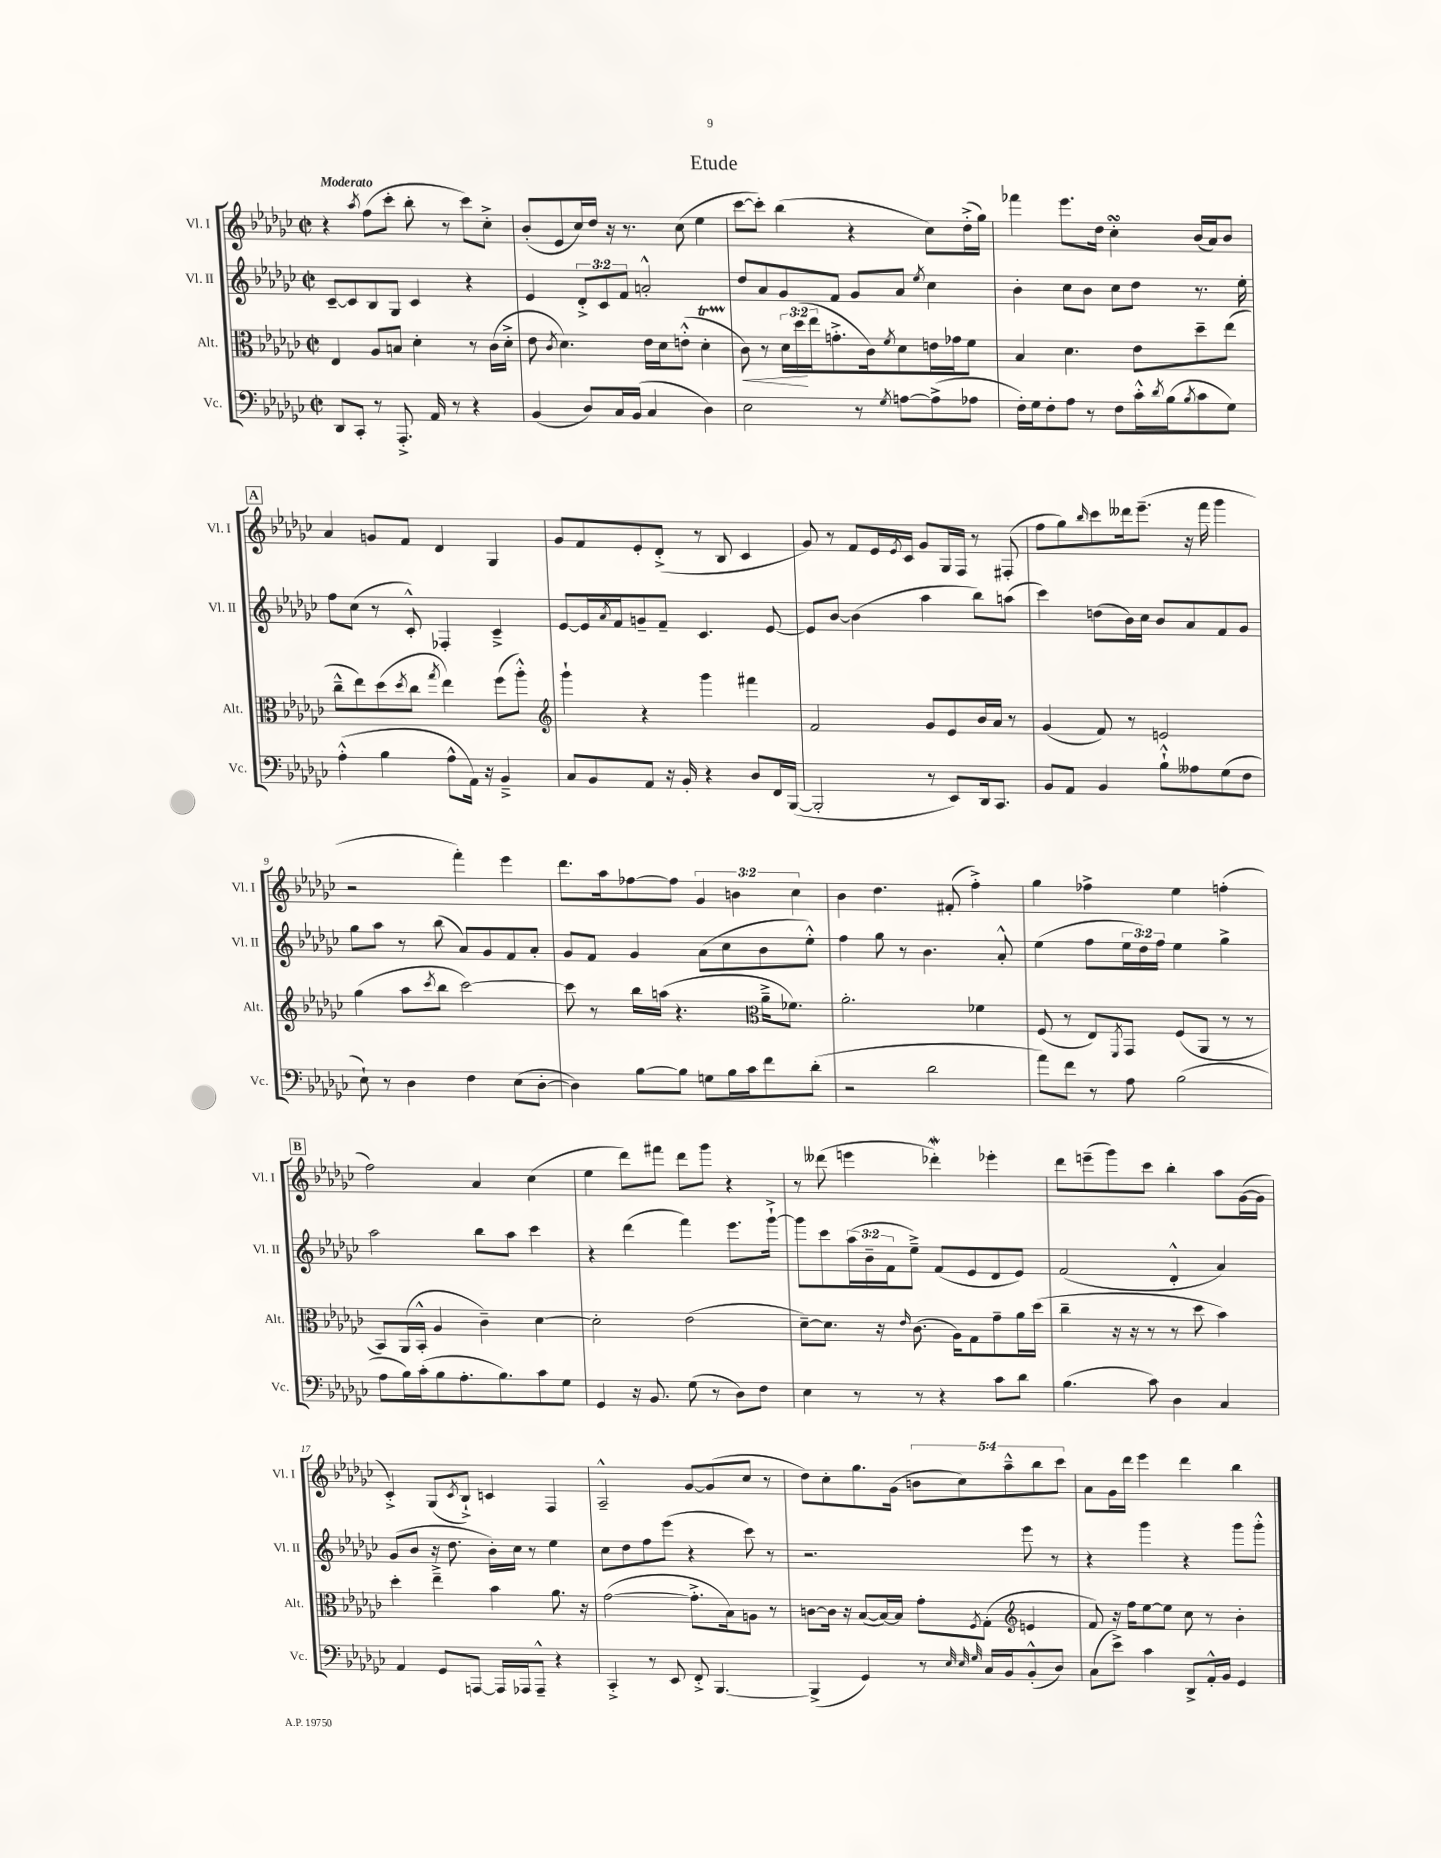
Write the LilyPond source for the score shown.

\header { title = "Etude" }
<<
\new StaffGroup <<
\new Staff = "s0" \with { instrumentName = "Vl. I" shortInstrumentName = "Vl. I" } {
    \clef treble \key ges \major \defaultTimeSignature \time 2/2 \override Staff.TupletNumber.text = #tuplet-number::calc-fraction-text \tempo "Moderato"
    r4 \acciaccatura { aes''8 } f''8( ces'''8-. bes''8-. r8 ces'''8) ces''8-.-> |
    bes'8-.( ees'8 ces''16) des''16 r16 r8. ces''8( ees''4 |
    ces'''8~ ces'''8-.) bes''4( r4 ces''8) des''16-.->( ges''16) |
    fes'''4 ees'''8. des''16 ces''4-.\turn bes'16( aes'16) bes'8 |
    \mark \markup { \box "A" } aes'4 g'8 f'8 des'4 ges4 |
    ges'8 f'8 ees'8-. des'8-.->( r8 bes8 ces'4 |
    ges'8) r8 f'8 ees'16 \acciaccatura { ees'8 } ces'16 ges'8 ges16 f16 r8 fis8-.( |
    f''8 ges''8) \grace { bes''16 } ces'''8 deses'''16 ees'''8.--( r16 f'''16 ges'''4 |
    r2 f'''4-.) ees'''4 |
    des'''8. aes''16 fes''8~ fes''8 \tuplet 3/2 { ges'4 b'4 ces''4 } |
    bes'4 des''4. fis'8-.( f''4-.->) |
    ges''4 fes''4-> ees''4 f''4-.( |
    \mark \markup { \box "B" } f''2) aes'4 ces''4( |
    ees''4 des'''8) fis'''8 des'''8 ges'''8 r4 |
    r8 deses'''8( e'''4 des'''4-.\mordent) ees'''4-. |
    des'''8 e'''8--( ges'''8) ces'''8 bes''4-. aes''8 ges'16~( ges'16 |
    ces'4-.->) ges8( \acciaccatura { ces'8 } bes8-!->) c'4 f4 |
    aes2---^ ges'8~ ges'8( ces''8 r8 |
    des''8) ces''8-. ges''8. ges'16( \tuplet 5/4 { b'8 ces''8) aes''8---^ bes''8 ces'''8 } |
    aes'8 ges'16 des'''16 ees'''4 des'''4 bes''4 \bar "|." |
}
\new Staff = "s1" \with { instrumentName = "Vl. II" shortInstrumentName = "Vl. II" } {
    \clef treble \key ges \major \defaultTimeSignature \time 2/2 \override Staff.TupletNumber.text = #tuplet-number::calc-fraction-text
    ces'8~-- ces'8 bes8 ges8 ces'4 r4 |
    ees'4 \tuplet 3/2 { des'8-.-> ces'8 f'8 } a'2-.-^ |
    des''8 aes'8 ges'8 f'8 ges'8 aes'8 \acciaccatura { ees''8 } ces''4 |
    bes'4-. ces''8 bes'8 ces''8 des''8 r8. ees''16-. |
    \mark \markup { \box "A" } f''8 ces''8( r8 ces'8-.-^) fes4-. ces'4---> |
    ees'8~ ees'16 \acciaccatura { aes'8 } f'16 g'8-- f'8-- ces'4. ees'8~ |
    ees'8 bes'8~ bes'4( aes''4 bes''8) a''8( |
    ces'''4) d''8( bes'16) ces''16 bes'8 aes'8 f'8 ges'8 |
    ges''8 aes''8 r8 bes''8( aes'8) ges'8 f'8 aes'8-. |
    ges'8 f'8 ges'4 aes'8( ces''8 bes'8 ees''8-.-^) |
    f''4 ges''8 r8 bes'4. aes'8-.-^ |
    ees''4( f''8 \tuplet 3/2 { ees''16 des''16) f''16 } ees''4 ges''4-> |
    \mark \markup { \box "B" } aes''2 bes''8 aes''8 ces'''4 |
    r4 des'''4( f'''4) ees'''8. ges'''16~-!-> |
    ges'''8 ces'''8 \tuplet 3/2 { aes''16( bes'16-- f'16 } ees''8--->) f'8( ees'8 des'8 ees'8) |
    f'2( des'4-.-^ aes'4) |
    ges'8( bes'8 r16 des''8. bes'16-.) ces''16 r8 ees''4 |
    ces''8 des''8 f''8 ees'''8( r4 ces'''8) r8 |
    r2. ees'''8 r8 |
    r4 ges'''4 r4 ges'''8 ges'''8-.-^ \bar "|." |
}
\new Staff = "s2" \with { instrumentName = "Alt." shortInstrumentName = "Alt." } {
    \clef alto \key ges \major \defaultTimeSignature \time 2/2 \override Staff.TupletNumber.text = #tuplet-number::calc-fraction-text
    ees4 aes8 b8 des'4-. r8 ces'16( des'16-.-> |
    ees'8 \acciaccatura { ces'8 } des'4.) ees'16 des'16 e'8-.-^( des'4-.\startTrillSpan |
    ces'8\stopTrillSpan\<) r8 \tuplet 3/2 { des'16 des''16\!( ees''16 } g'8.-.-> ces'16) \acciaccatura { f'8 } des'8 e'16 ges'16 f'8 |
    bes4 des'4. ees'8 des''8-- ees''8( |
    \mark \markup { \box "A" } ces''8---^ ees''8) des''8( \acciaccatura { des''8 } ces''8 \acciaccatura { ges''8 } ees''4) f''8( aes''8-.-^) |
    \clef treble ges'''4-! r4 ges'''4 fis'''4 |
    f'2 ges'8 ees'8 bes'16 aes'16 r8 |
    ges'4( f'8) r8 e'2 |
    ges''4( aes''8 \acciaccatura { ces'''8 } bes''8 ces'''2~) |
    ces'''8 r8 bes''16 a''16( r4. \clef alto aes'16---> fes'8.) |
    aes'2.-. fes'4 |
    f8( r8 ees8) \acciaccatura { f,8 } ges,8 f8( aes,8 r8 r8 |
    \mark \markup { \box "B" } bes,8) aes,16( bes,16-.-^ aes4 ces'4--) des'4~ |
    des'2-. ees'2( |
    des'8~--) des'8. r16 \grace { ees'16 } ces'8.( aes16) ges8 ges'8-- aes'16 des''16( |
    ces''4-- r16 r16 r8 r8 des''8 bes'4) |
    des''4-. ees''4---> bes'4 aes'8. r16 |
    ges'2~( ges'8.-.-> bes16) a8 r8 |
    c'8~ c'16 r16 bes8~( bes16~) bes16 ges'8-. \acciaccatura { f8 } ges8-.( \clef treble e'4 |
    f'8) r16 f''16 ees''8~ ees''8 ces''8 r8 bes'4-. \bar "|." |
}
\new Staff = "s3" \with { instrumentName = "Vc." shortInstrumentName = "Vc." } {
    \clef bass \key ges \major \defaultTimeSignature \time 2/2
    des,8 ces,8-. r8 aes,,8.-.-> aes,16 r8 r4 |
    bes,4( des8) ces16 bes,16( ces4 des4) |
    ees2 r8 \acciaccatura { ges8 } a8~ a8->( aes8 |
    f16-.) ges16 f8-. aes8 r8 f8 ces'16-.-^ \acciaccatura { des'8 } bes16( \acciaccatura { bes8 } ces'8 ges8) |
    \mark \markup { \box "A" } aes4-.-^( bes4 aes8-^ aes,16) r16 bes,4---> |
    ces8 bes,8 aes,8 r16 bes,16-. r4 des8 f,16 bes,,16~( |
    bes,,2-. r8 ees,8) des,16 ces,8. |
    bes,8 aes,8 bes,4 bes8-!-^ aeses8 ges8( f8 |
    ees8-!) r8 des4 f4 ees8( des8~-. |
    des4) bes8~ bes8 g8 bes16 ces'16 f'8 des'8-.( |
    r2 des'2 |
    aes'8) f'8 r8 aes8 bes2( |
    \mark \markup { \box "B" } aes8 bes16) ces'16-.( bes8 aes8.-. bes8.) ces'8 ges8 |
    ges,4 r16 bes,8. ges8( r8 des8) f8 |
    ees4 r8 r8 r4 ces'8 des'8 |
    bes4.( ces'8) des4 ces4 |
    aes,4 ges,8 a,,8~ a,,16 aes,,16 aes,,8---^ r4 |
    ces,4-.-> r8 ees,8 f,8-.-> bes,,4.~ |
    bes,,4->( ges,4) r8 \grace { ees32 ees32 ges32 } ces16 bes,16 bes,8-.-^( des8) |
    ces8( ees'8->) ces'4 des,8-> aes,16-.-^ bes,16 ges,4 \bar "|." |
}
>>
>>
